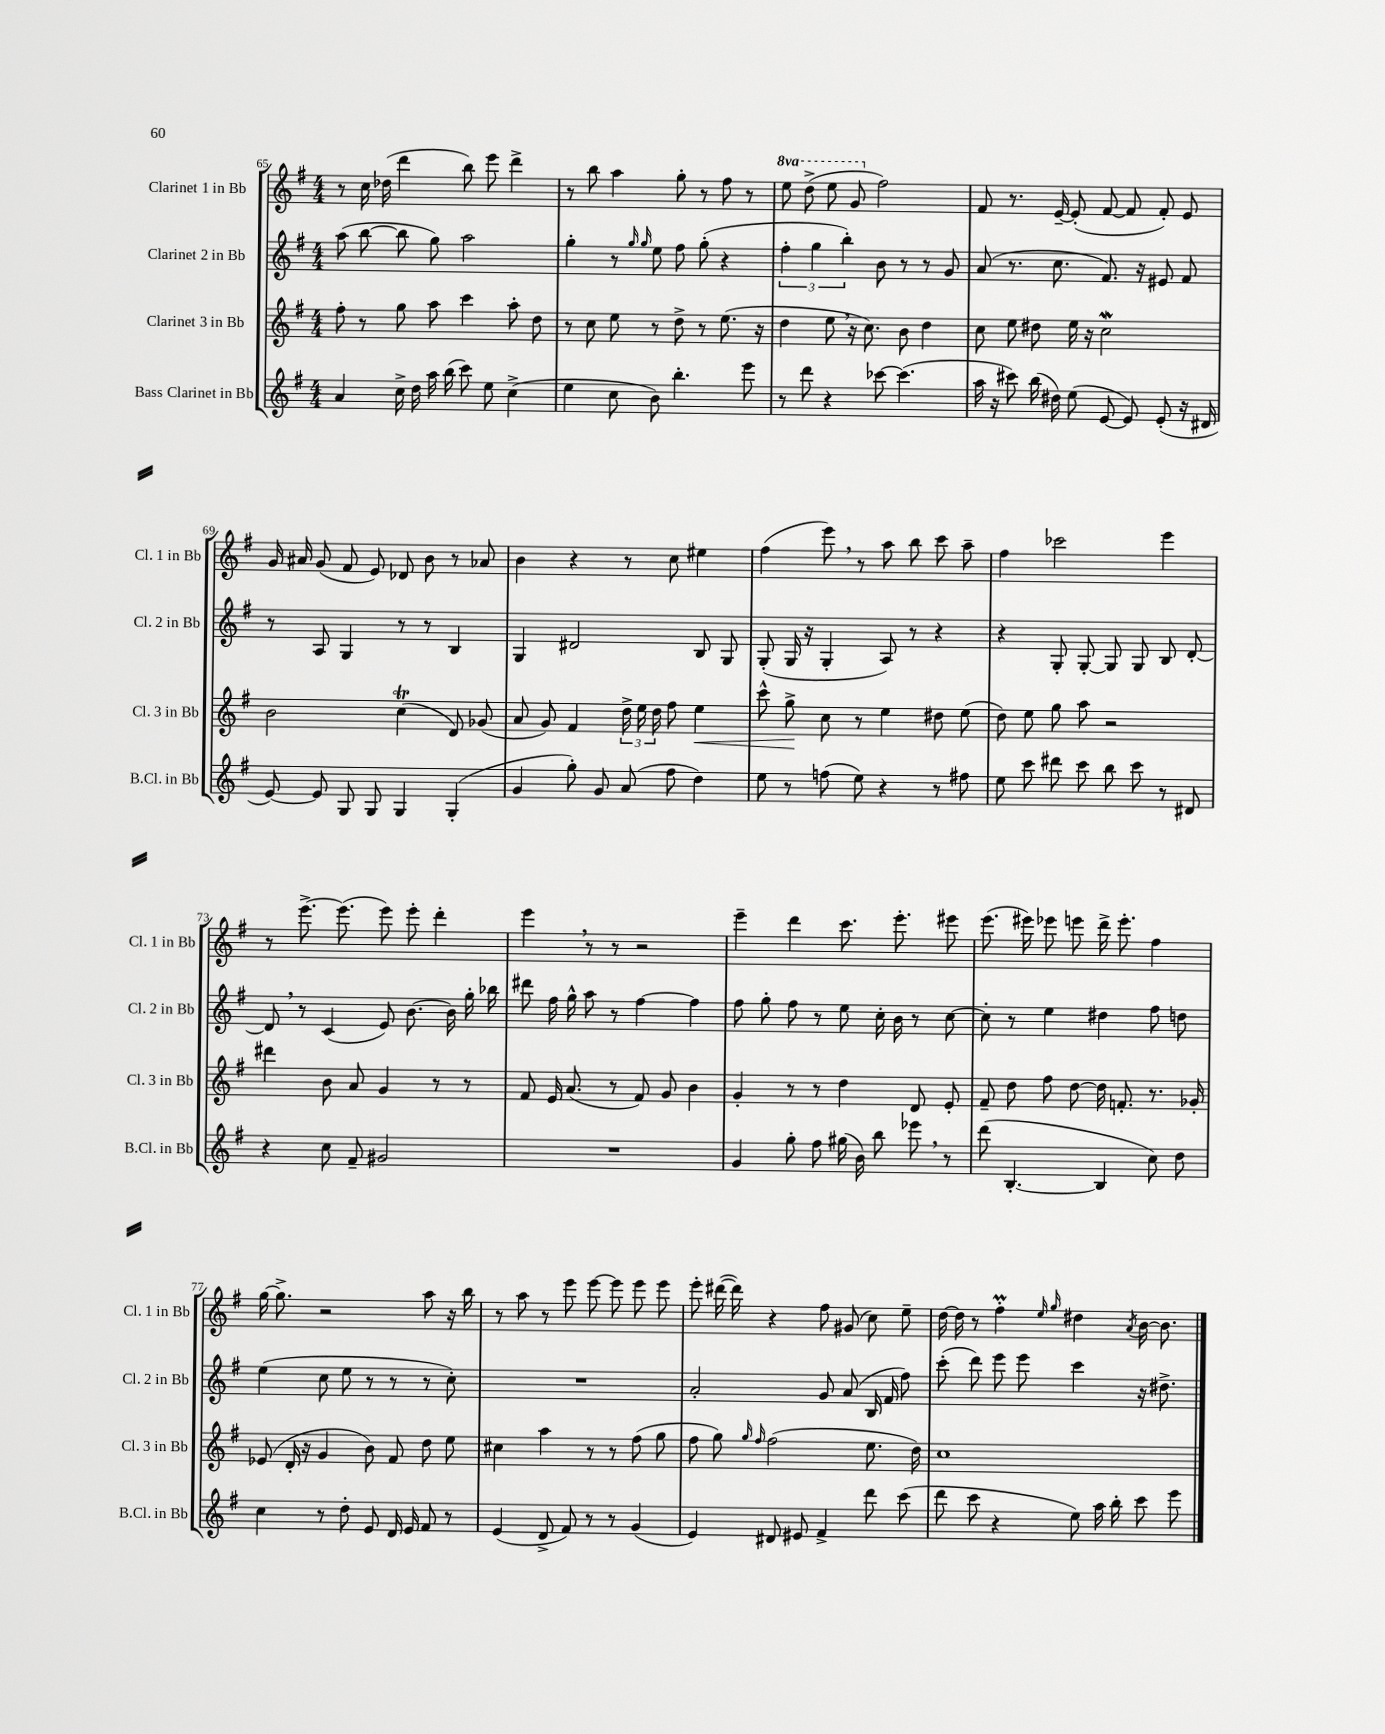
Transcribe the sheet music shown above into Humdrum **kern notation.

**kern	**kern	**dynam	**kern	**kern
*part4	*part3	*part3	*part2	*part1
*staff4	*staff3	*staff3	*staff2	*staff1
*I"Bass Clarinet in Bb	*I"Clarinet 3 in Bb	*	*I"Clarinet 2 in Bb	*I"Clarinet 1 in Bb
*I'B.Cl. in Bb	*I'Cl. 3 in Bb	*	*I'Cl. 2 in Bb	*I'Cl. 1 in Bb
*clefG2	*clefG2	*	*clefG2	*clefG2
*k[f#]	*k[f#]	*	*k[f#]	*k[f#]
*M4/4	*M4/4	*	*M4/4	*M4/4
=65	=65	=65	=65	=65
4a/	8ff#'\	.	(8aa\	8r
.	8r	.	[8bb\	16cc\
.	.	.	.	(16dd-X\
16cc^\	8gg\	.	8bb\]	4ddd\
16dd\	.	.	.	.
16aa\	8aa\	.	8gg\)	.
(16bb\	.	.	.	.
8ccc\)	4ccc\	.	2aa\	8bb\)
8ee\	.	.	.	8eee\
(4cc^\	8aa'\	.	.	4ddd^\
.	8dd\	.	.	.
=66	=66	=66	=66	=66
4ee\	8r	.	4gg'\	8r
.	8cc\	.	.	8bb\
8cc\	8ee\	.	8r	4aa\
.	.	.	16qqgg/	.
.	.	.	16qqgg/	.
8b\)	8r	.	8ee\	.
4.bb'\	8dd^\	.	8ff#\	8gg'\
.	8r	.	(8gg'\	8r
.	(8.ee\	.	4r	8ff#\
8eee\	.	.	.	8r
.	16r	.	.	.
=67	=67	=67	=67	=67
*	*	*	*	*8va
8r	4dd\	.	6ff#'\	8eee\
8ddd\	.	.	.	(8ddd^\
.	.	.	6gg\	.
4r	8ee,\	.	.	8eee\
.	.	.	6bb'\)	.
.	16r	.	.	8gg/
.	8.cc\)	.	.	.
*	*	*	*	*X8va
[8ccc-X\	.	.	8b\	2ff#\)
(4.ccc-\]	8b\	.	8r	.
.	4dd\	.	8r	.
.	.	.	8g/	.
=68	=68	=68	=68	=68
16aa\	8cc\	.	(8a/	8f#/
16r	.	.	.	.
8ccc#X\)	8ee\	.	8.r	8.r
(16bb\	8dd#X\	.	.	.
16dd#X\)	.	.	8.cc\	[16e~/
(8ee\	16ee\	.	.	(8e'/]
.	16r	.	.	.
[8e/	2ccw\	.	8.f#/)	[8f#/
8e/])	.	.	.	8f#/]
.	.	.	16r	.
(8e'/	.	.	8e#X/	8f#'/)
16r	.	.	8f#/	8e/
16d#X/	.	.	.	.
!!LO:LB:g=z
=69	=69	=69	=69	=69
[8e/)	2b\	.	8r	16g/
.	.	.	.	16a#X/
8e/]	.	.	8A/	(8g/
8G/	.	.	4G/	8f#/
8G/	.	.	.	8e/)
4G/	(4ccT\	.	8r	8d-X/
.	.	.	8r	8b\
(4G'/	8d/)	.	4B/	8r
.	(8g-X/	.	.	8a-X/
=70	=70	=70	=70	=70
4g/	8a/	.	4G/	4b\
.	8g/)	.	.	.
8gg'\)	4f#/	.	2d#X/	4r
8g/	.	.	.	.
(8a/	24dd^\	.	.	8r
.	24ee\	.	.	.
.	24dd\	.	.	.
8ff#\	8ff#\	.	.	8cc\
!	!	!LO:HP:b	!	!
4dd\)	4ee\	<	8B/	4ee#X\
.	.	.	8G/	.
=71	=71	=71	=71	=71
8ee\	8ccc^^\	.	(8G'/	(4ff#\
8r	8gg^\	.	16G/	.
.	.	.	16r	.
(8ffn\	8cc\	[	4G'/	8eee,\)
8ee\)	8r	.	.	8r
4r	4ee\	.	8A/)	8aa\
.	.	.	8r	8bb\
8r	8dd#X\	.	4r	8ccc\
8ff#X\	(8ee\	.	.	8aa~\
=72	=72	=72	=72	=72
8ee\	8dd\)	.	4r	4ff#\
8ccc\	8ee\	.	.	.
8ddd#X\	8gg\	.	8G'/	2ccc-X\
8ccc\	8aa\	.	[8G'/	.
8bb\	2r	.	8G/]	.
8ccc\	.	.	8G/	.
8r	.	.	8B/	4eee\
8d#X/	.	.	[8d'/	.
!!LO:LB:g=z
=73	=73	=73	=73	=73
4r	4ddd#X\	.	8d,/]	8r
.	.	.	8r	[8.eee^\
8cc\	8b\	.	(4c/	.
.	.	.	.	(8.eee\]
8f#~/	8a/	.	.	.
2g#X/	4g/	.	8e/)	8eee\)
.	.	.	[8.b\	8eee'\
.	8r	.	.	4ddd'\
.	.	.	16b\]	.
.	8r	.	16gg'\	.
.	.	.	16bb-X\	.
=74	=74	=74	=74	=74
1r	8f#/	.	8ddd#X\	4eee,\
.	16e/	.	16ff#\	.
.	(8.a/	.	16gg^^\	.
.	.	.	8aa\	8r
.	8r	.	8r	8r
.	8f#/)	.	[4ff#\	2r
.	8g/	.	.	.
.	4b\	.	4ff#\]	.
=75	=75	=75	=75	=75
4g/	4g'/	.	8ff#\	4eee~\
.	.	.	8gg'\	.
8gg'\	8r	.	8ff#\	4ddd\
8ff#\	8r	.	8r	.
(16gg#X\	4dd\	.	8ee\	8.ccc\
16b\)	.	.	.	.
8bb\	.	.	16cc'\	.
.	.	.	16b\	8.eee'\
8eee-X,\	8d/	.	8r	.
8r	8e'/	.	[8cc\	8eee#X\
=76	=76	=76	=76	=76
(8ddd\	8f#~/	.	8cc'\]	(8.eee\
[4.B'/	8dd\	.	8r	.
.	.	.	.	16eee#X\)
.	8ff#\	.	4ee\	8eee-X\
.	[8dd\	.	.	8eeen\
4B/]	16dd\]	.	4dd#X\	16ddd^\
.	8.fn'/	.	.	8.eee'\
8cc\)	8.r	.	8ff#\	4ff#\
8dd\	.	.	8ddn\	.
.	16g-X'/	.	.	.
!!LO:LB:g=z
=77	=77	=77	=77	=77
4cc\	(8e-X/	.	(4ee\	[16gg\
.	.	.	.	8.gg^\]
.	16d'/	.	.	.
.	16r	.	.	.
8r	4g/	.	8cc\	2r
8dd'\	.	.	8ee\	.
8e/	8b\)	.	8r	.
16d/	8f#/	.	8r	.
16e/	.	.	.	.
8f#/	8dd\	.	8r	8aa\
8r	8ee\	.	8cc'\)	16r
.	.	.	.	16bb\
=78	=78	=78	=78	=78
(4e/	4cc#X\	.	1r	8r
.	.	.	.	8aa\
8d^/	4aa\	.	.	8r
8f#/)	.	.	.	8eee\
8r	8r	.	.	[8eee\
8r	8r	.	.	8eee\]
(4g/	(8ff#\	.	.	8eee\
.	8gg\	.	.	8eee\
=79	=79	=79	=79	=79
4e/)	8ff#\	.	2a'/	8eee'\
.	8gg\)	.	.	([16ddd#X\
.	.	.	.	16ddd#\])
.	16qqgg/	.	.	.
.	16qqff#/	.	.	.
8d#X/	(2ff#\	.	.	4r
8e#X/	.	.	.	.
4f#^/	.	.	8g/	8ff#\
.	.	.	(8a/	(8g#X/
8ddd\	8.ee\	.	16B/	8cc\)
.	.	.	16f#/	.
(8ccc\	.	.	8ff#\)	8ee~\
.	16dd\)	.	.	.
=80	=80	=80	=80	=80
8ddd\	1cc	.	(8ccc'\	[16dd\
.	.	.	.	16dd\]
8ccc\	.	.	8ddd\)	8r
4r	.	.	8eee\	4ff#m'\
.	.	.	8eee\	.
.	.	.	.	16qqee/
.	.	.	.	16qqgg/
8ee\)	.	.	4ccc\	4dd#X\
16aa\	.	.	.	.
16bb'\	.	.	.	.
.	.	.	.	8qa/
8ccc\	.	.	16r	[16b\
.	.	.	8.dd#X^\	8.b\]
8eee\	.	.	.	.
==	==	==	==	==
*-	*-	*-	*-	*-
